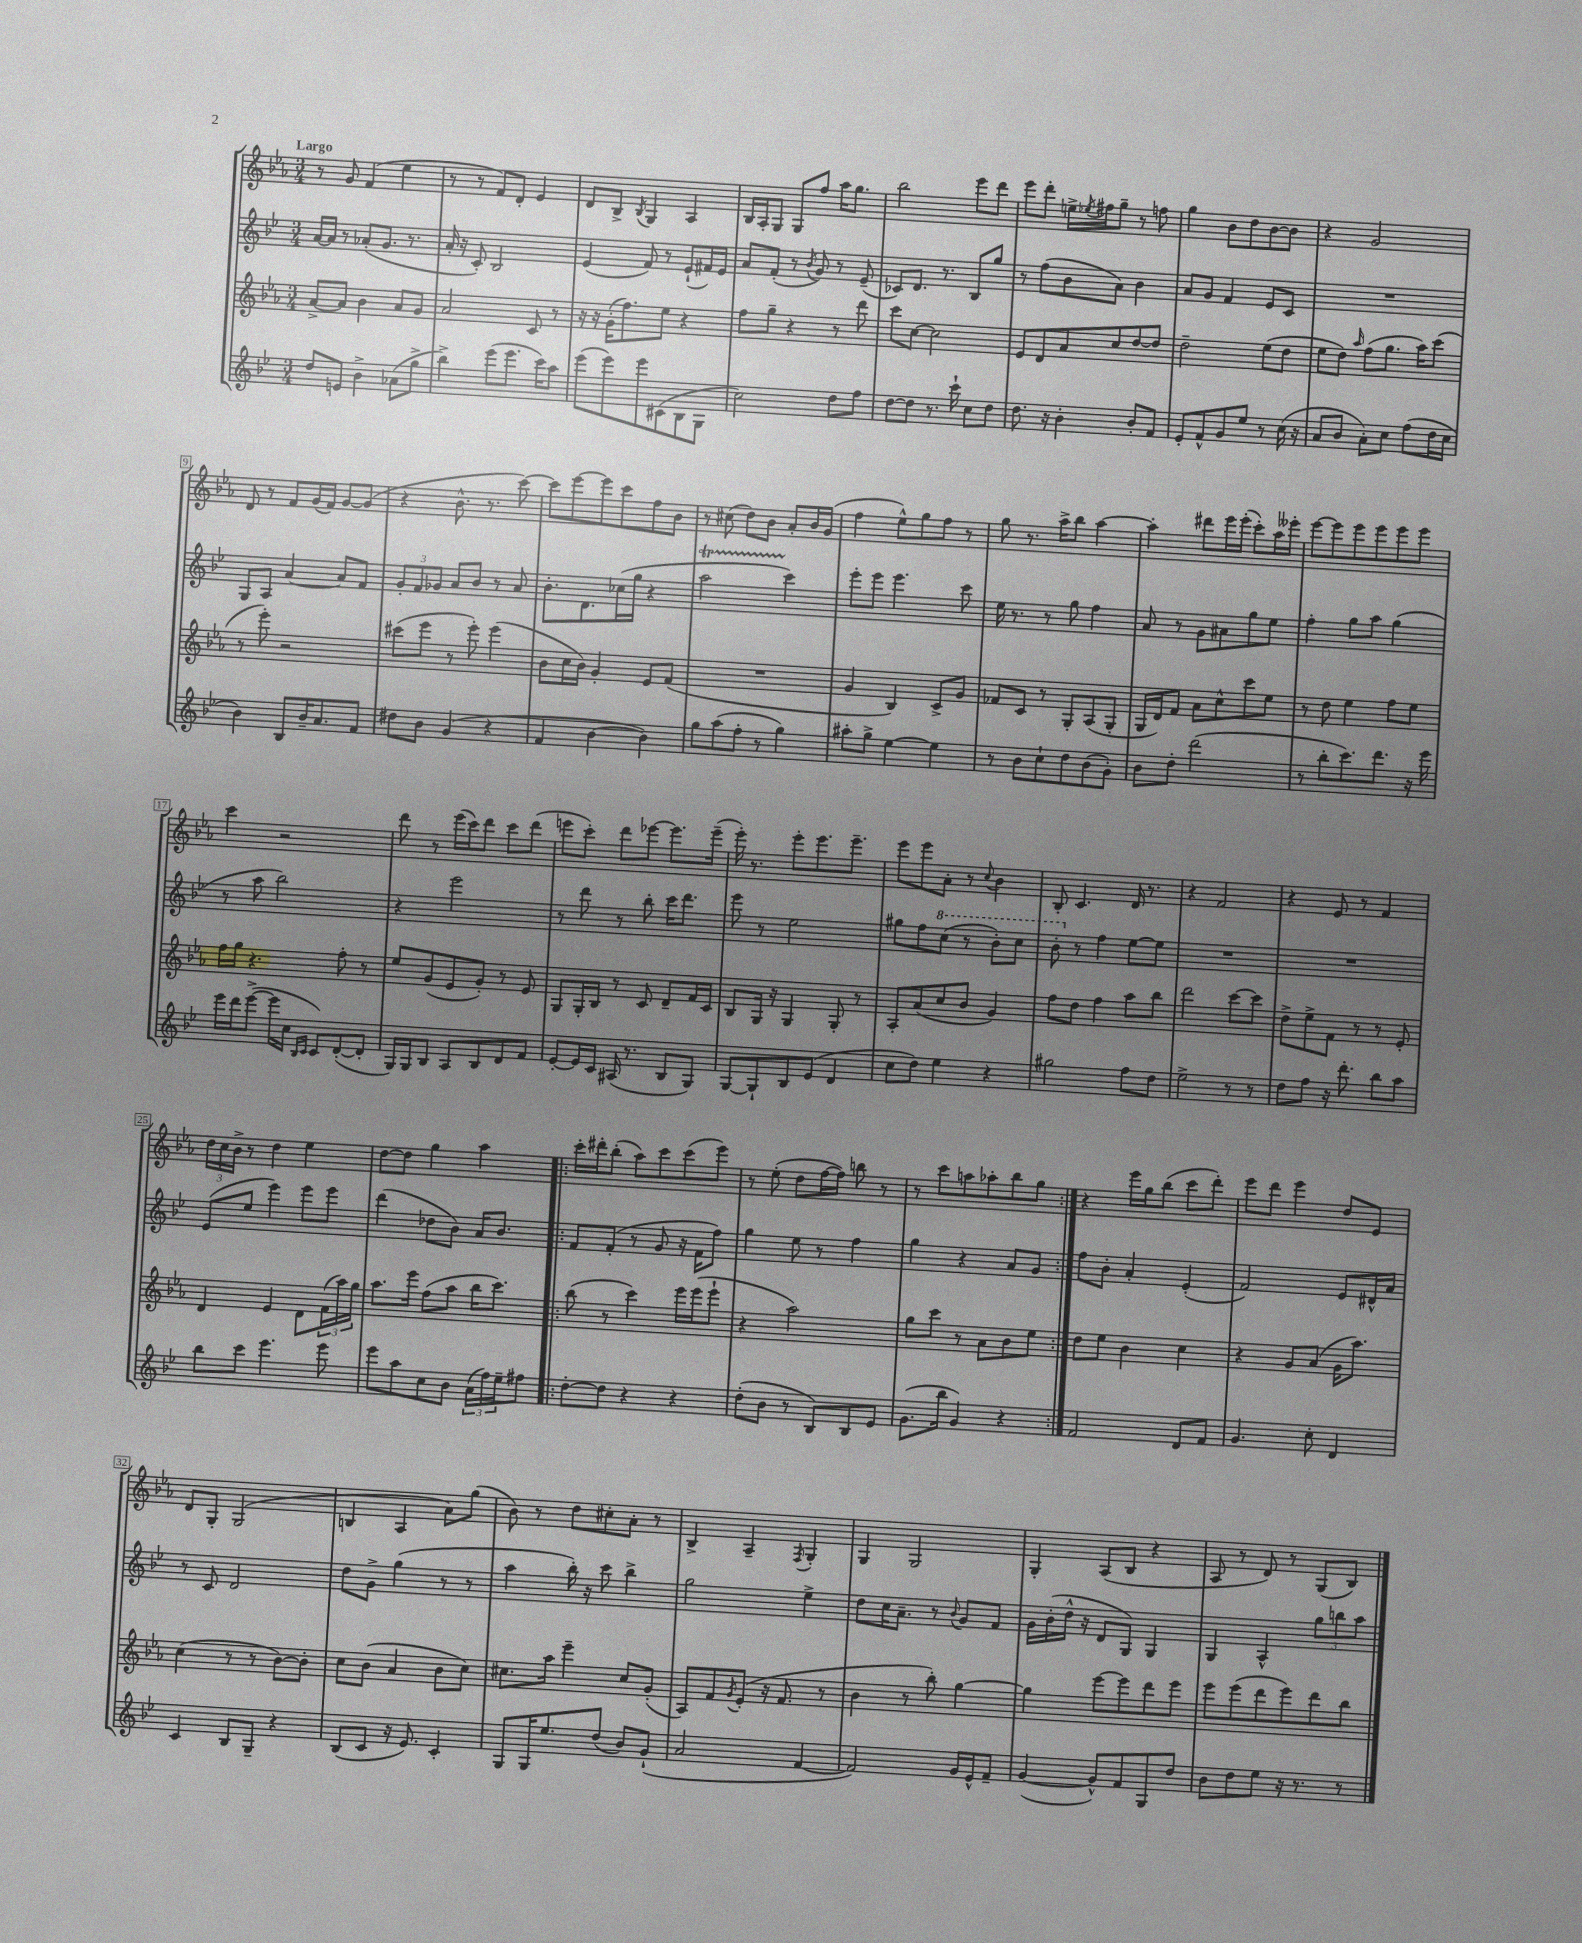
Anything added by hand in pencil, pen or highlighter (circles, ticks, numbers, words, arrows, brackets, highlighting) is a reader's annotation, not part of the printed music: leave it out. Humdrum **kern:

**kern	**kern	**kern	**kern
*staff4	*staff3	*staff2	*staff1
*clefG2	*clefG2	*clefG2	*clefG2
*k[b-e-]	*k[b-e-a-]	*k[b-e-]	*k[b-e-a-]
*M3/4	*M3/4	*M3/4	*M3/4
8dd	[8a-^	[16a	8r
.	.	16a]	.
8e	8a-]	8r	8g
4b-^	4b-	(8a-'	(4f
.	.	8.g	.
(8a-	8a-	.	4ee-
.	.	8.r	.
8gg^	8g	.	.
=	=	=	=
4bb-^)	2a-	16a'	8r
.	.	16r	.
.	.	8c')	8r
(8eee-	.	2B-	8f)
8.eee-	.	.	8d'
.	8c	.	4e-
16ccc)	.	.	.
8aa	8r	.	.
=	=	=	=
(8eee-	16r	(4e-	8d
.	16r	.	.
8eee-)	(16g'	.	8B-^
.	8.ff)	.	.
.	.	.	8qB-
8eee-	.	8f)	4G
(8c#	8ee-	8r	.
8B-	4r	(8e-`	4A-
8G	.	16f#)	.
.	.	16e-	.
=	=	=	=
2cc)	8ff	8a	16B-
.	.	.	16A-'
.	8gg~	(8f'	8G
.	4r	8r	8G
.	.	8qb-	.
.	.	8g)	8ff
8dd	8r	8r	16aa-
.	.	.	8.gg
8ff	8ddd	(8e-~	.
=	=	=	=
[8dd	8ccc	8c-)	2bb-
8dd]	[8cc	8.d	.
8.r	2cc]	.	.
.	.	8.r	.
16ccc`	.	.	.
8cc	.	8B-	8eee-
8dd	.	8gg	8ddd
=	=	=	=
8.dd	8e-	8r	8eee-
.	8d	(8ff	8ddd'
16r	.	.	.
4b-'	8a-	8b-	16ee^
.	.	.	8qee-
.	.	.	16ff#
.	8cc	8a)	8gg~
8b-'	[8dd	4b-	8r
8f	8dd]	.	8ff
=	=	=	=
8e-'	2dd~	8a	4gg
8f^^	.	8g	.
8g	.	4f	8b-
8ee-	.	.	8dd
8r	(8ee-	8e-	[8b-
(16cc	8dd	8c	8b-]
16r	.	.	.
=	=	=	=
8a	8ee-	2.r	4r
8b-	8dd)	.	.
.	16qqaa-	.	.
8a')	(8ff	.	2g
8cc	8.gg	.	.
(8ff	.	.	.
.	16aa-)	.	.
16dd	(8ccc	.	.
16cc	.	.	.
=	=	=	=
4b-)	8r	8G	8d
.	8eee-')	8A	8r
8B-	2r	[4a	8f
16b-~	.	.	(16g
8.a	.	.	16f)
.	.	8a]	[8g
8f	.	8f	(8g]
=	=	=	=
8dd#	(8ccc#	12g'	4r
.	.	12f	.
8b-	8eee-	.	.
.	.	12g-	.
(4g	8r	8a	8.b-^^
.	8eee-')	8b-	.
.	.	.	8.r
4r	(4eee-	8r	.
.	.	8a	[8ccc)
=	=	=	=
4f	8b-	8.b-'	8ccc]
.	16cc	.	[8eee-
.	16b-)	8.d	.
[4b-	4g'	.	8eee-]
.	.	(16cc-	8ccc
.	.	16gg	.
4b-])	8e-	4r	8ff
.	(8f	.	8b-
=	=	=	=
8gg	2.r	2aa	8r
(8aa	.	.	(8cc#
8ff'	.	.	8dd)
8r	.	.	8b-
4gg)	.	4ccc)	8a-'
.	.	.	16b-
.	.	.	(16g
=	=	=	=
8aa#'	4g	8eee-'	4ff
8gg^	.	8eee-	.
[4ee-	4B-)	4.eee-	8ee-^^)
.	.	.	8gg
4ee-]	8c^	.	8ff
.	8g	8ccc	8r
=	=	=	=
8r	8f-	16ee-	8gg
.	.	8.r	.
8b-	8c	.	8.r
8cc`	8r	8r	.
.	.	.	16aa-^
8dd	8G'	8gg	8bb-
(8b-	(8A-	4ff	[4aa-
8g')	8G'	.	.
=	=	=	=
8b-	16G	8a	4aa-']
.	16d)	.	.
8dd'	8f	8r	.
(2ddd	8a-	8g	8ddd#
.	8cc^^	8a#	16eee-
.	.	.	(16eee-'
.	8ccc	8gg	8ccc')
.	8ee-	8ee-	16aa-
.	.	.	16eee--'
=	=	=	=
8r	8r	4ff'	[8eee-
8bb-'	8dd	.	8eee-]
8.ccc)	4ee-	8gg	8eee-
.	.	8aa	8eee-
8.ddd	.	.	.
.	8ff	(4gg	8eee-
16r	8ee-	.	8eee-
16eee-	.	.	.
=	=	=	=
16eee-	16ff	8r	4ccc
16ddd	16gg	.	.
([8eee-^	4.r	8aa	.
16eee-]	.	2bb-)	2r
16cc	.	.	.
16qqB-	.	.	.
16qqc	.	.	.
8c)	.	.	.
([8d'	8ff'	.	.
8d']	8r	.	.
=	=	=	=
16G)	8ee-	4r	8ddd
16G	.	.	.
8B-	(8g	.	8r
8A	8e-	2eee-	(16eee-
.	.	.	16ccc)
8B-	8g')	.	8ddd
8d	8r	.	8ccc
8f	8e-	.	(8ddd
=	=	=	=
[8e-'	8G	8r	8eee
16e-]	16G'	8ddd	8ccc')
16c	16B-	.	.
(16A#	8r	8r	8ddd
8.r	.	.	.
.	8c	8bb-'	[8eee-
8B-	8d~	16ccc	8.eee-]
.	.	8.ddd	.
8G)	16f	.	.
.	16c	.	(16eee-~
=	=	=	=
[8G	8B-	8eee-	16eee-')
.	.	.	8.r
8G`]	16G	8r	.
.	16r	.	.
8B-	4G	2ee-	8eee-'
(8e-	.	.	8.eee-
4d	8G'	.	.
.	.	.	8.eee-~
.	8r	.	.
=	=	=	=
8cc	8A-'	8gg#	8eee-
8dd)	(8a-	8ff	8eee-
4ee-	8cc	(8ccc	8a-'
.	8b-	8r	8r
.	.	.	8qqcc
4r	4g)	8bb-')	4b-
.	.	8ccc	.
=	=	=	=
2gg#	8ff	8bb-'	8B-'
.	8dd	8r	4.c
.	4ff	4ff	.
8ff	8aa-	[8ee-	16d
.	.	.	8.r
8dd	8bb-	8ee-]	.
=	=	=	=
2ee-^	2ddd	2.r	4r
.	.	.	2f
8r	[8ccc	.	.
8r	8ccc]	.	.
=	=	=	=
8dd	8dd^	2.r	4r
8ff	8ee-^	.	.
16r	8f	.	8e-
8.ddd'	.	.	.
.	8r	.	8r
8bb-	8r	.	4f
8aa	8e-'	.	.
=	=	=	=
8bb-	4d	(8e-	24dd
.	.	.	24cc
.	.	.	24b-^
8ccc	.	8ee-	8r
4.eee-	4e-	4eee-)	4dd
.	8d	8eee-	4ee-
8eee-	(24f	8eee-	.
.	24aa-)	.	.
.	24gg	.	.
=	=	=	=
8eee-	8.aa-	(4ddd	[8dd
8aa	.	.	8dd]
.	16eee-	.	.
8cc	(8ff	8dd-	4gg
8b-	8aa-	8b-)	.
(24a	16bb-	16a	4aa-
24ff)	.	.	.
.	8.ccc)	8.b-	.
24ee-~	.	.	.
8ff#	.	.	.
=!|:	=!|:	=!|:	=!|:
[8dd'	(8bb-	8f	16ccc'
.	.	.	16ddd#'
8dd]	8r	(8f'	(8bb-'
4r	4ccc)	8r	8aa-)
.	.	8g	8ccc
4r	16eee-	16r	(8ccc
.	(16eee-	16f	.
.	8eee-`	8ff)	8eee-)
=	=	=	=
(8dd'	4r	4gg	8r
8b-	.	.	(8ee-'
8r	2aa-)	8ee-	8dd
8B-)	.	8r	[16ff
.	.	.	16ff])
8B-	.	4ff	8bb
8e-	.	.	8r
=	=	=	=
(8.g	8gg	4gg	8r
.	8ccc	.	8ccc
16bb-	.	.	.
4g)	8r	4r	8aa
.	8a-	.	8aa-'
4r	8b-	8a	8bb-
.	8ee-	8g	8gg
=:|!	=:|!	=:|!	=:|!
2f	8dd	8ff	4r
.	8ee-	8b-'	.
.	4b-	4a'	16eee-
.	.	.	16gg
.	.	.	(8bb-
8d	4cc	(4e-'	8ccc
8f	.	.	8ddd')
=	=	=	=
4.g	4r	2f)	8eee-
.	.	.	8ddd
.	8g	.	4eee-
8cc'	(8a-	.	.
4d	16g	8e-	8dd
.	8.aa-)	.	.
.	.	16d#^^	8e-
.	.	16a	.
=	=	=	=
4c	(4cc	8r	8d
.	.	8c	8G'
8B-	8r	2d	(2G
8G~	8r	.	.
4r	[8b-)	.	.
.	8b-']	.	.
=	=	=	=
(8B-	8cc	8dd	4B
8c	(8b-	8g^	.
16r	4a-	(4gg	4A-
8.e-)	.	.	.
4c'	8b-	8r	8a-)
.	8cc)	8r	(8gg
=	=	=	=
8G	8.cc#	4aa	8b-)
16G	.	.	8r
8.ee-	16aa-	.	.
.	4eee-~	16bb-')	8dd
.	.	16r	.
(8dd	.	8ccc	8cc#'
8b-)	8cc#	4bb-^	8a-'
(8g`	(8g'	.	8r
=	=	=	=
2a	8A-)	2gg	4B-^
.	8f	.	.
.	8qg	.	.
.	(8e-'	.	4A-~
.	16r	.	.
.	8.f	.	.
.	.	.	8qF
[4f	.	4ee-^	4G'
.	8r	.	.
=	=	=	=
2f])	4b-	8dd	4G
.	.	16cc	.
.	.	8.a~	.
.	8r	.	2G
.	8bb-')	8r	.
.	.	8qqb-	.
16g	[4gg	8g	.
16e-^^	.	.	.
8f~	.	8f	.
=	=	=	=
([4g	4gg]	16g	4G'
.	.	(16b-'	.
.	.	16dd^^	.
.	.	16r	.
8g^^])	[8eee-	8d	(8A-
8f	8eee-]	8G)	8B-
8G	8ddd	4G	4r
8dd	8eee-	.	.
=	=	=	=
8b-	8eee-	4G	8A-
8dd	(8eee-	.	8r
8ee-	8ddd	4A^^	8d)
16r	8eee-)	.	8r
8.r	.	.	.
.	8ddd	12gg	(8G
.	.	12bb	.
8r	8bb-	.	8B-)
.	.	12aa	.
==	==	==	==
*-	*-	*-	*-
